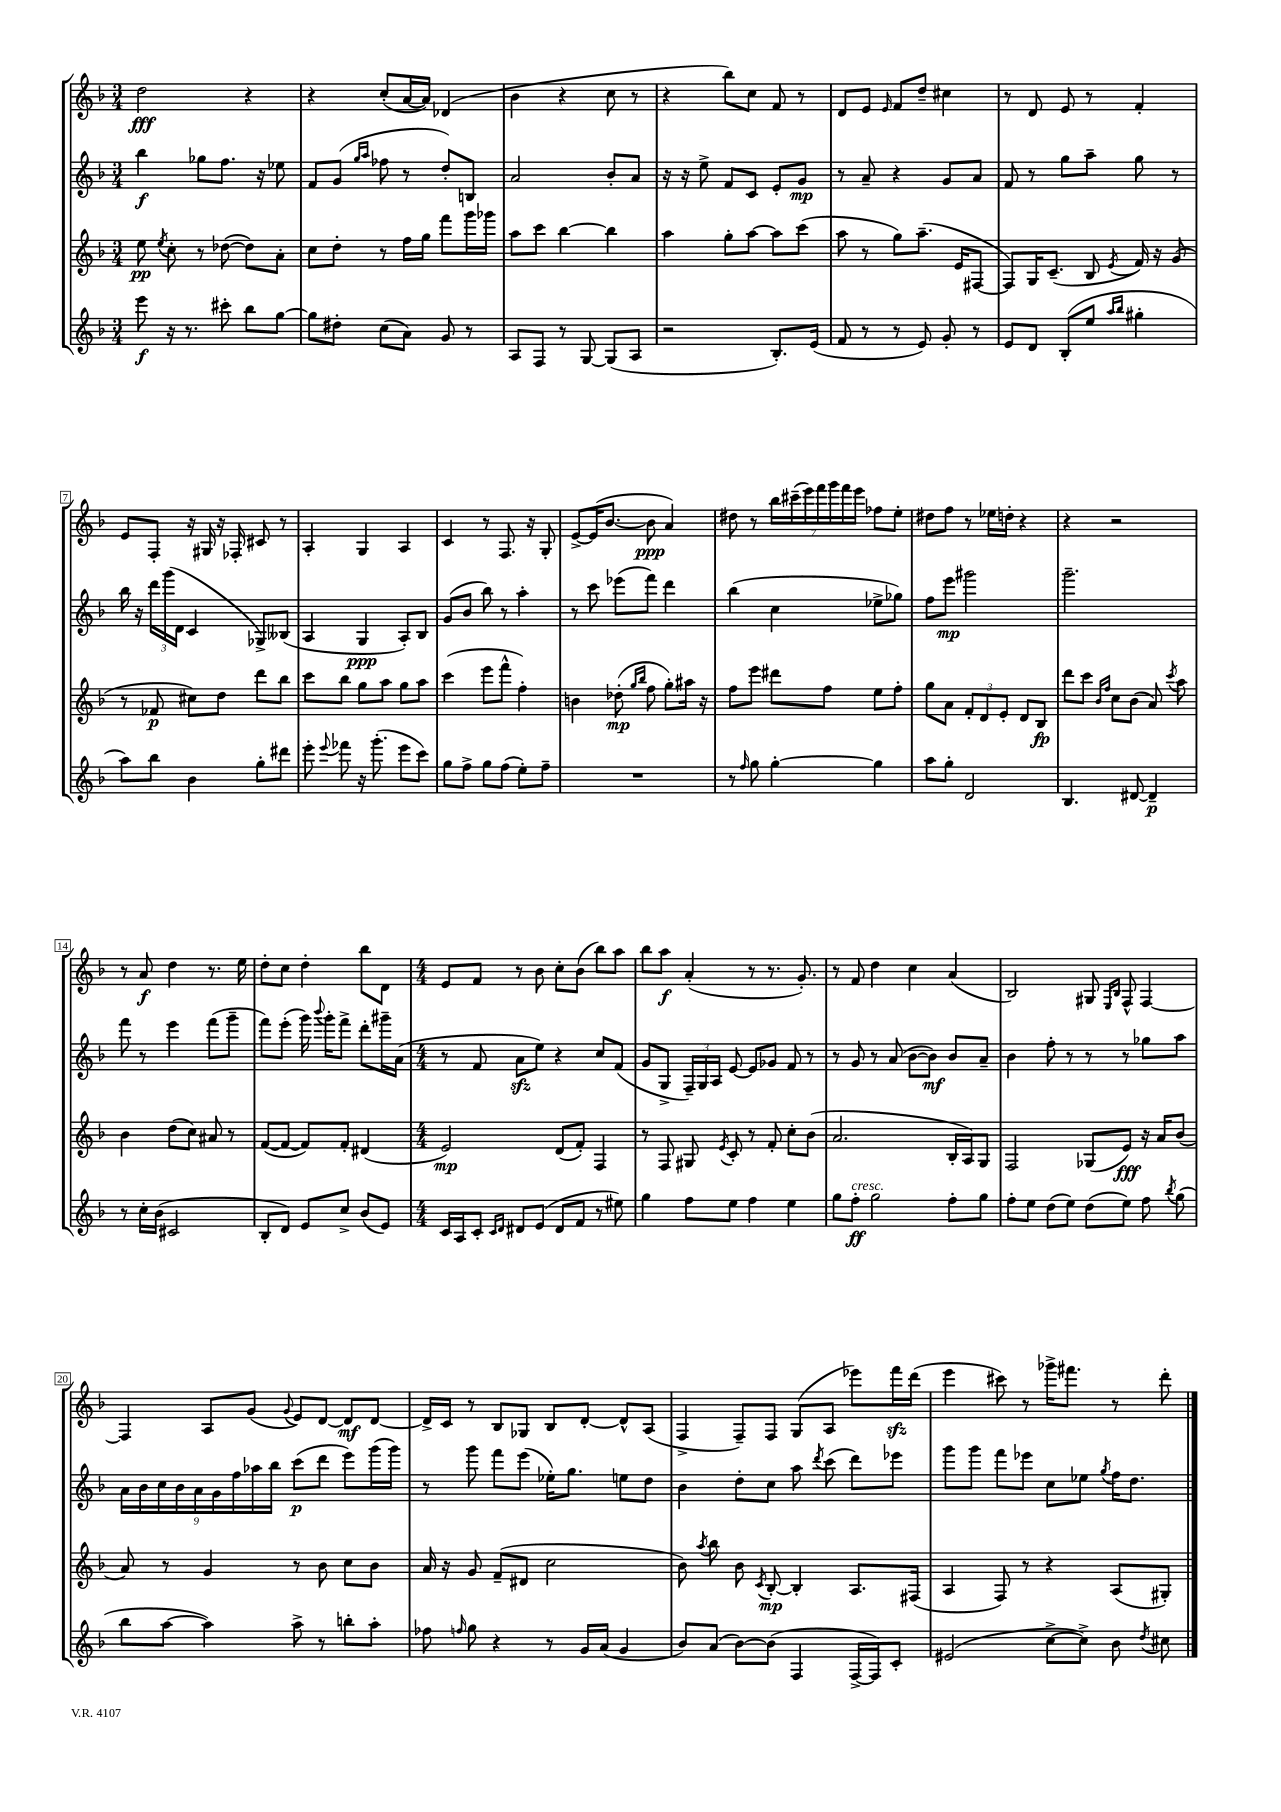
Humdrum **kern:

**kern	**kern	**kern	**kern
*staff4	*staff3	*staff2	*staff1
*clefG2	*clefG2	*clefG2	*clefG2
*k[b-]	*k[b-]	*k[b-]	*k[b-]
*M3/4	*M3/4	*M3/4	*M3/4
8eee	8ee	4bb-	2dd
.	8qee	.	.
16r	8cc'	.	.
8.r	.	.	.
.	8r	8gg-	.
8ccc#'	([8dd-	8.ff	.
8bb-	8dd-])	.	4r
.	.	16r	.
[8gg	8a'	8ee-	.
=	=	=	=
8gg]	8cc	8f	4r
8dd#'	8dd'	(8g	.
.	.	16qqgg	.
.	.	16qqaa	.
(8cc	8r	8ff-	(8cc'
8a)	16ff	8r	[16a
.	16gg	.	16a])
8g	8fff	8dd')	(4d-
8r	16ggg	8B	.
.	16ggg-	.	.
=	=	=	=
8A	8aa	2a	4b-
8F	8ccc	.	.
8r	[4bb-	.	4r
[8G	.	.	.
(8G]	4bb-]	8b-'	8cc
8A	.	8a	8r
=	=	=	=
2r	4aa	16r	4r
.	.	16r	.
.	.	8ee^	.
.	8gg'	8f	8bb-)
.	[8aa	8c	8cc
8.B-')	8aa]	8e'	8f
.	(8ccc	8g	8r
(16e	.	.	.
=	=	=	=
8f	8aa	8r	8d
8r	8r	8a~	8e
.	.	.	16qqe
8r	8gg)	4r	8f
8e)	(8.aa~	.	8dd~
8g'	.	8g	4cc#
.	16e	.	.
8r	[8F#	8a	.
=	=	=	=
8e	8F#])	8f	8r
8d	16G	8r	8d
.	(8.c~	.	.
(8B-'	.	8gg	8e
8ee	8B-	8aa~	8r
16qqaa	.	.	.
16qqbb-	8qe	.	.
4gg#'	16f)	8gg	4f'
.	16r	.	.
.	(8g	8r	.
=	=	=	=
8aa)	8r	16bb-	8e
.	.	16r	.
8bb-	8f-	24ddd	8F'
.	.	(24ggg	.
.	.	24d	.
4b-	8cc#)	4c	16r
.	.	.	16G#
.	8dd	.	16r
.	.	.	16F-'
8gg'	8ddd	8G-^)	8c#
8ddd#	8bb-	(8B--	8r
=	=	=	=
8eee'	8ccc	4A	4A'
8qqeee	.	.	.
8fff-	8bb-	.	.
16r	8gg	4G	4G
(8.ggg'	.	.	.
.	8aa	.	.
8eee	8gg	8A')	4A
8ccc)	8aa	8B-	.
=	=	=	=
8gg	(4ccc	(8g	4c
8ff^	.	8b-	.
8gg	8eee	8bb-)	8r
(8ff	8fff^^	8r	8.F
8ee')	4ff')	4aa'	.
.	.	.	16r
8ff~	.	.	8G'
=	=	=	=
2.r	4b	8r	[8e^
.	.	8ccc	(16e]
.	.	.	[8.b-
.	(8dd-'	(8eee-	.
.	16qqgg	.	.
.	16qqbb-	.	.
.	8ff	8fff)	8b-]
.	8gg')	4ddd	4a)
.	16aa#	.	.
.	16r	.	.
=	=	=	=
8r	8ff	(4bb-	8dd#
16qqff	.	.	.
8gg	8eee	.	8r
[4gg'	8ddd#	4cc	28bb-
.	.	.	(28ccc#~
.	.	.	28eee)
.	.	.	28fff
.	8ff	.	.
.	.	.	28ggg
.	.	.	28fff
.	.	.	28eee
4gg]	8ee	8ee-^	8ff-
.	8ff'	8gg-)	8ee'
=	=	=	=
8aa	8gg	8ff	8dd#
8gg'	8a	8eee	8ff
2d	12f'	2ggg#	8r
.	12d	.	.
.	.	.	16ee-
.	12e'	.	.
.	.	.	16dd'
.	8d	.	4r
.	8B-	.	.
=	=	=	=
4.B-	8ddd	2.ggg~	4r
.	8ccc	.	.
.	16qqb-	.	.
.	16qqff	.	.
.	8cc	.	2r
[8d#	(8b-	.	.
4d#~]	8a)	.	.
.	8qccc	.	.
.	8aa	.	.
=	=	=	=
8r	4b-	8fff	8r
16cc'	.	8r	8a
(16b-	.	.	.
2c#	(8dd	4eee	4dd
.	8cc)	.	.
.	8a#	(8fff	8.r
.	8r	8ggg~	.
.	.	.	16ee
=	=	=	=
8B-'	([8f	8fff)	8dd'
8d)	8f_	(8eee'	8cc
8e	8f])	16ggg)	4dd'
.	.	8qqbbb-	.
.	.	16ggg'	.
8cc^	8f'	8fff^	.
(8b-	(4d#	8ddd'	8bb-
8e)	.	16ggg#~	8d
.	.	(16a	.
=	=	=	=
*M4/4	*M4/4	*M4/4	*M4/4
16c	2e)	8r	8e
16A	.	.	.
8c'	.	8f	8f
16qqc	.	.	.
16qqd	.	.	.
8d#	.	8a	8r
(8e	.	8ee)	8b-
8d#	(8d	4r	8cc'
8f	8f')	.	(8b-
8r	4F	8cc	8bb-)
8ee#)	.	(8f	8aa
=	=	=	=
4gg	8r	8g	8bb-
.	8F	8G^	8aa
8ff	8G#	24F~)	(4a'
.	.	24G	.
.	.	24A	.
.	8qe	.	.
8ee	8c'	[8e	.
4ff	8r	8e]	8r
.	8f'	8g-	8.r
4ee	8cc'	8f	.
.	.	.	8.g')
.	(8b-	8r	.
=	=	=	=
8gg	2.a	8r	8r
8ff'	.	8g	8f
2gg	.	8r	4dd
.	.	(8a	.
.	.	[8b-	4cc
.	.	8b-])	.
8ff'	16B-'	8b-	(4a
.	16A)	.	.
8gg	8G	8a~	.
=	=	=	=
8ff'	2F	4b-	2B-)
8ee	.	.	.
(8dd	.	8ff'	.
8ee)	.	8r	.
(8dd	(8G-	8r	8G#
.	.	.	16qqE
.	.	.	16qqB-
8ee)	8e)	8r	8F^^
8ff	16r	8gg-	[4F
.	16a	.	.
8qbb-	.	.	.
(8gg	(8b-	8aa	.
=	=	=	=
8bb-	8a)	18a	4F]
.	.	18b-	.
.	.	18cc	.
[8aa	8r	.	.
.	.	18b-	.
.	.	18a	.
4aa])	4g	.	8A
.	.	18g	.
.	.	18ff	.
.	.	.	(8g
.	.	18aa-	.
.	.	18bb-	.
.	.	.	8qqg
8aa^	8r	(8ccc	8e)
8r	8b-	8ddd	[8d
8bb'	8cc	8eee)	8d]
8aa'	8b-	(16ggg	[8d
.	.	16ggg)	.
=	=	=	=
8ff-	16a	8r	16d^]
.	16r	.	16c
16qqff	.	.	.
8gg	8g	8ggg	8r
4r	(8f~	8fff	8B-
.	8d#	(8eee	8G-
8r	2cc	16ee-')	8B-
.	.	8.gg	.
16g	.	.	[8d'
(16a	.	.	.
4g	.	8ee	8d^^]
.	.	8dd	(8A
=	=	=	=
8b-)	8b-)	4b-	4F^
.	8qaa	.	.
(8a	8bb-	.	.
[8b-)	8b-	8dd'	8F~)
.	8qc	.	.
(8b-]	[8B-'	8cc	8F
4F	4B-']	8aa	(8G
.	.	8qddd	.
.	.	(8ccc	8A
[16F^	8.A	8ddd)	8eee-)
16F])	.	.	.
8c'	.	8eee-	16fff
.	(16F#	.	(16ddd
=	=	=	=
(2e#	4A	8ggg	4eee
.	.	8ggg	.
.	8F)	8fff	8ccc#)
.	8r	8eee-	8r
[8cc^	4r	8cc	16ggg-^
.	.	.	8.fff#
8cc^])	.	8ee-	.
.	.	8qgg	.
8b-	(8A	16ff	8r
.	.	8.dd	.
8qdd	.	.	.
8cc#	8G#')	.	8ddd'
==	==	==	==
*-	*-	*-	*-
